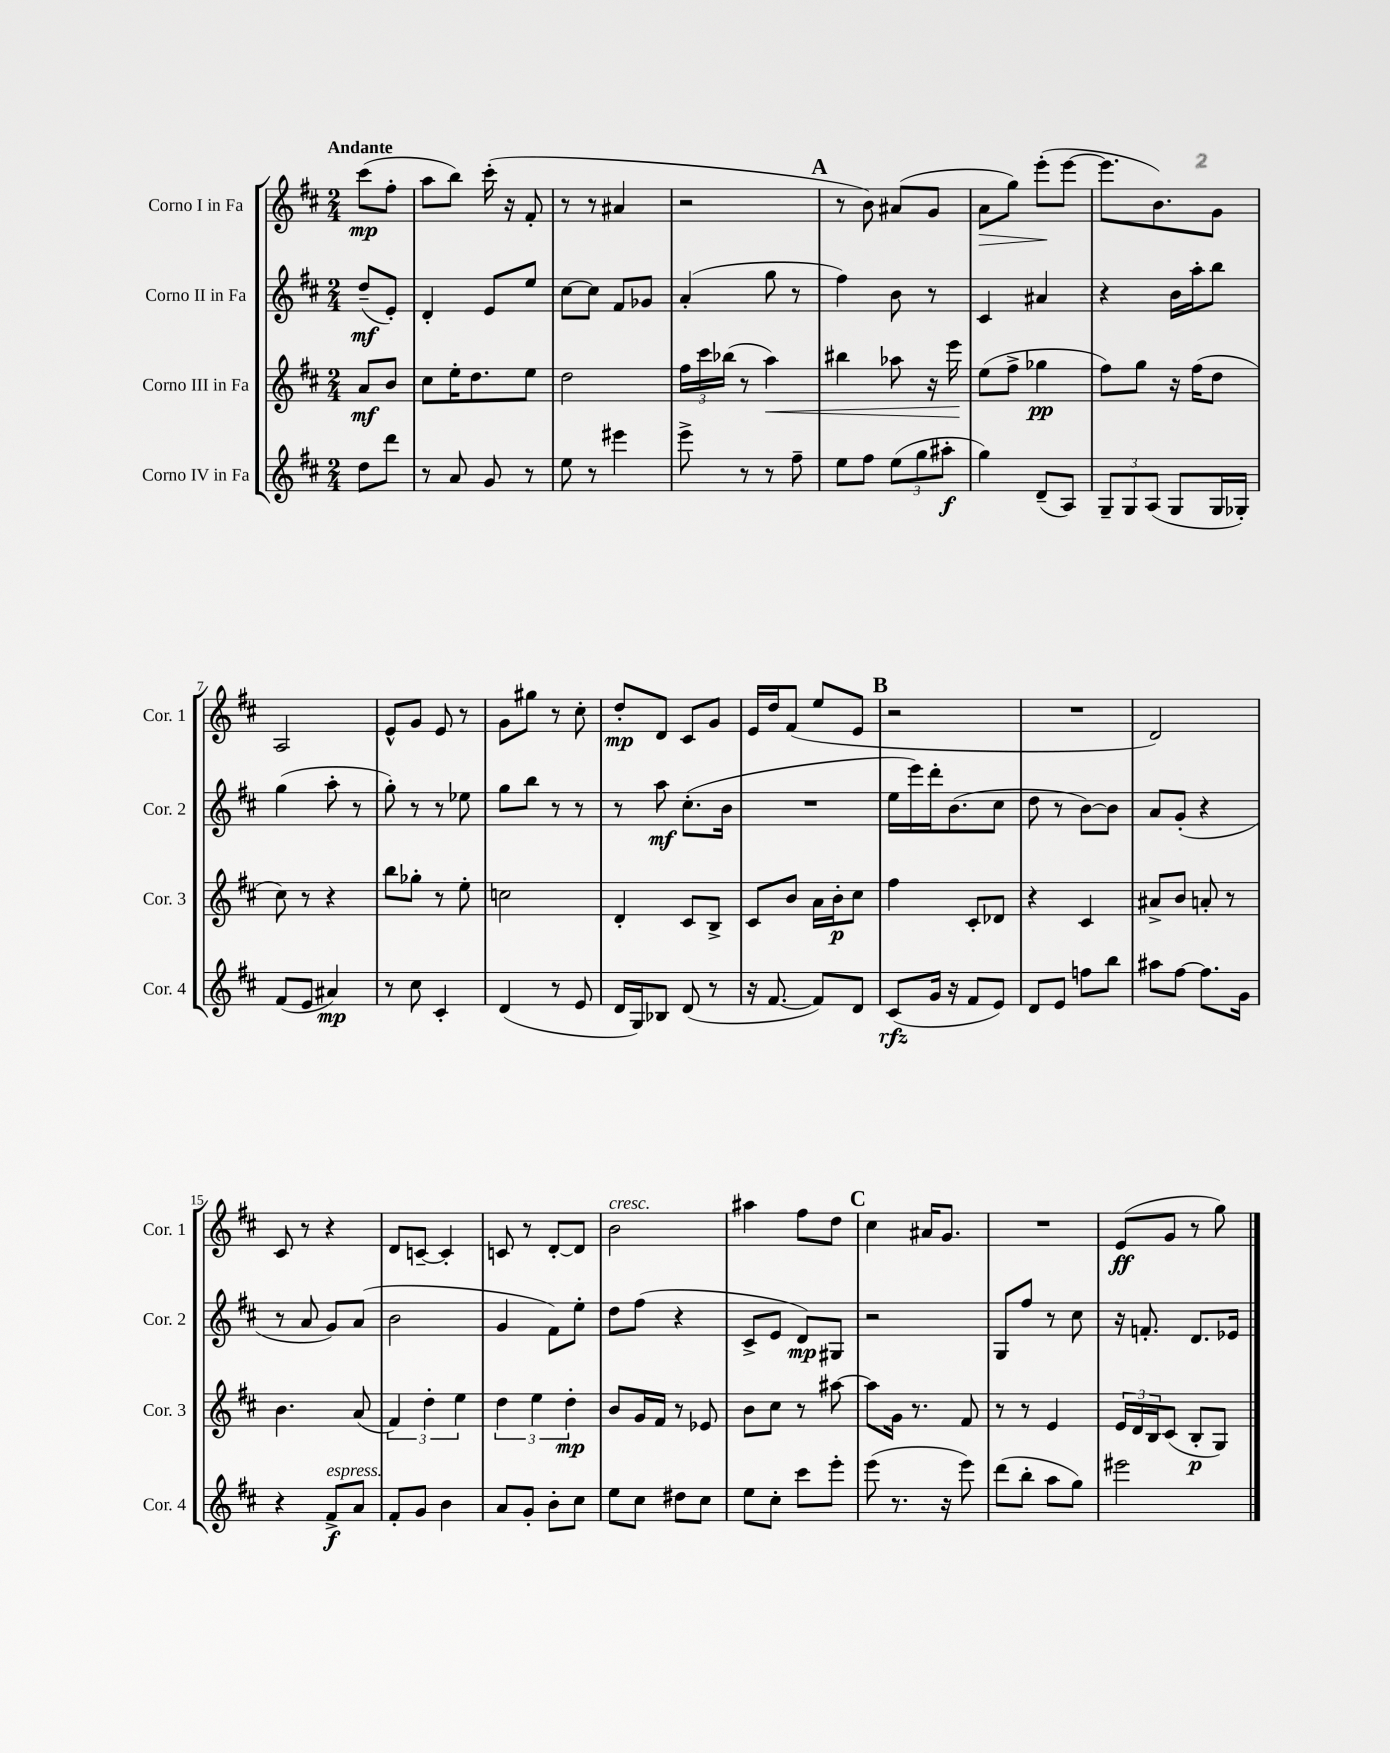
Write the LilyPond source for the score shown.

<<
\new StaffGroup <<
\new Staff = "s0" \with { instrumentName = "Corno I in Fa" shortInstrumentName = "Cor. 1" } {
    \clef treble \key d \major \numericTimeSignature \time 2/4 \partial 4 \tempo "Andante"
    cis'''8\mp( fis''8-. |
    a''8 b''8) cis'''16-.( r16 fis'8-. |
    r8 r8 ais'4 |
    r2 |
    \mark \markup { \bold "A" } r8 b'8) ais'8( g'8 |
    a'8\> g''8) e'''8-.\!( e'''8~ |
    e'''8. b'8.) g'8 |
    a2 |
    e'8-^ g'8 e'8 r8 |
    g'8 gis''8 r8 cis''8-. |
    d''8-.\mp d'8 cis'8 g'8 |
    e'16 d''16 fis'8( e''8 e'8 |
    \mark \markup { \bold "B" } r2 |
    R2 |
    d'2) |
    cis'8 r8 r4 |
    d'8 c'8~-- c'4-. |
    c'8 r8 d'8~-. d'8 |
    b'2^\markup { \italic "cresc." } |
    ais''4 fis''8 d''8 |
    \mark \markup { \bold "C" } cis''4 ais'16 g'8. |
    R2 |
    e'8\ff( g'8 r8 g''8) \bar "|." |
}
\new Staff = "s1" \with { instrumentName = "Corno II in Fa" shortInstrumentName = "Cor. 2" } {
    \clef treble \key d \major \numericTimeSignature \time 2/4 \partial 4
    d''8--\mf( e'8-.) |
    d'4-. e'8 e''8 |
    cis''8~ cis''8 fis'8 ges'8 |
    a'4-.( g''8 r8 |
    \mark \markup { \bold "A" } fis''4) b'8 r8 |
    cis'4 ais'4 |
    r4 b'16 a''16-. b''8 |
    g''4( a''8-. r8 |
    g''8-.) r8 r8 ees''8 |
    g''8 b''8 r8 r8 |
    r8 a''8\mf cis''8.-.( b'16 |
    R2 |
    \mark \markup { \bold "B" } e''16 e'''16) d'''16-. b'8.( cis''8 |
    d''8 r8 b'8~) b'8 |
    a'8 g'8-.( r4 |
    r8 a'8 g'8) a'8( |
    b'2 |
    g'4 fis'8) e''8-. |
    d''8 fis''8( r4 |
    cis'8-> e'8 d'8\mp) gis8 |
    \mark \markup { \bold "C" } r2 |
    g8 fis''8 r8 cis''8 |
    r16 f'8.-. d'8. ees'16 \bar "|." |
}
\new Staff = "s2" \with { instrumentName = "Corno III in Fa" shortInstrumentName = "Cor. 3" } {
    \clef treble \key d \major \numericTimeSignature \time 2/4 \partial 4
    a'8\mf b'8 |
    cis''8 e''16-. d''8. e''8 |
    d''2 |
    \tuplet 3/2 { fis''16 cis'''16 bes''16( } r8 a''4\<) |
    \mark \markup { \bold "A" } bis''4 aes''8 r16 e'''16\! |
    e''8( fis''8-> ges''4\pp |
    fis''8) g''8 r16 fis''16( d''8 |
    cis''8) r8 r4 |
    b''8 ges''8-. r8 e''8-. |
    c''2 |
    d'4-. cis'8 b8-> |
    cis'8 b'8 a'16 b'16-.\p cis''8 |
    \mark \markup { \bold "B" } fis''4 cis'8-. des'8 |
    r4 cis'4 |
    ais'8-> b'8 a'8-. r8 |
    b'4. a'8( |
    \tuplet 3/2 { fis'4) d''4-. e''4 } |
    \tuplet 3/2 { d''4 e''4 d''4-.\mp } |
    b'8 g'16 fis'16 r8 ees'8 |
    b'8 cis''8 r8 ais''8~ |
    \mark \markup { \bold "C" } ais''8 g'16 r8. fis'8 |
    r8 r8 e'4 |
    \tuplet 3/2 { e'16 d'16 b16 } cis'8( b8-.\p g8) \bar "|." |
}
\new Staff = "s3" \with { instrumentName = "Corno IV in Fa" shortInstrumentName = "Cor. 4" } {
    \clef treble \key d \major \numericTimeSignature \time 2/4 \partial 4
    d''8 d'''8 |
    r8 a'8 g'8 r8 |
    e''8 r8 eis'''4 |
    e'''8-> r8 r8 fis''8-- |
    \mark \markup { \bold "A" } e''8 fis''8 \tuplet 3/2 { e''8( g''8 ais''8-.\f } |
    g''4) d'8--( a8) |
    \tuplet 3/2 { g8-- g8 a8( } g8 g16 ges16-.) |
    fis'8( e'8 ais'4\mp) |
    r8 cis''8 cis'4-. |
    d'4( r8 e'8 |
    d'16 g16) bes8 d'8( r8 |
    r16 fis'8.~ fis'8) d'8 |
    \mark \markup { \bold "B" } cis'8\rfz( g'16 r16 fis'8 e'8) |
    d'8 e'8 f''8 b''8 |
    ais''8 fis''8~ fis''8. g'16 |
    r4 fis'8->\f^\markup { \italic "espress." } a'8 |
    fis'8-. g'8 b'4 |
    a'8 g'8-. b'8-. cis''8 |
    e''8 cis''8 dis''8 cis''8 |
    e''8 cis''8-. cis'''8 e'''8-. |
    \mark \markup { \bold "C" } e'''8( r8. r16 e'''8) |
    d'''8( b''8-. a''8 g''8) |
    eis'''2 \bar "|." |
}
>>
>>
